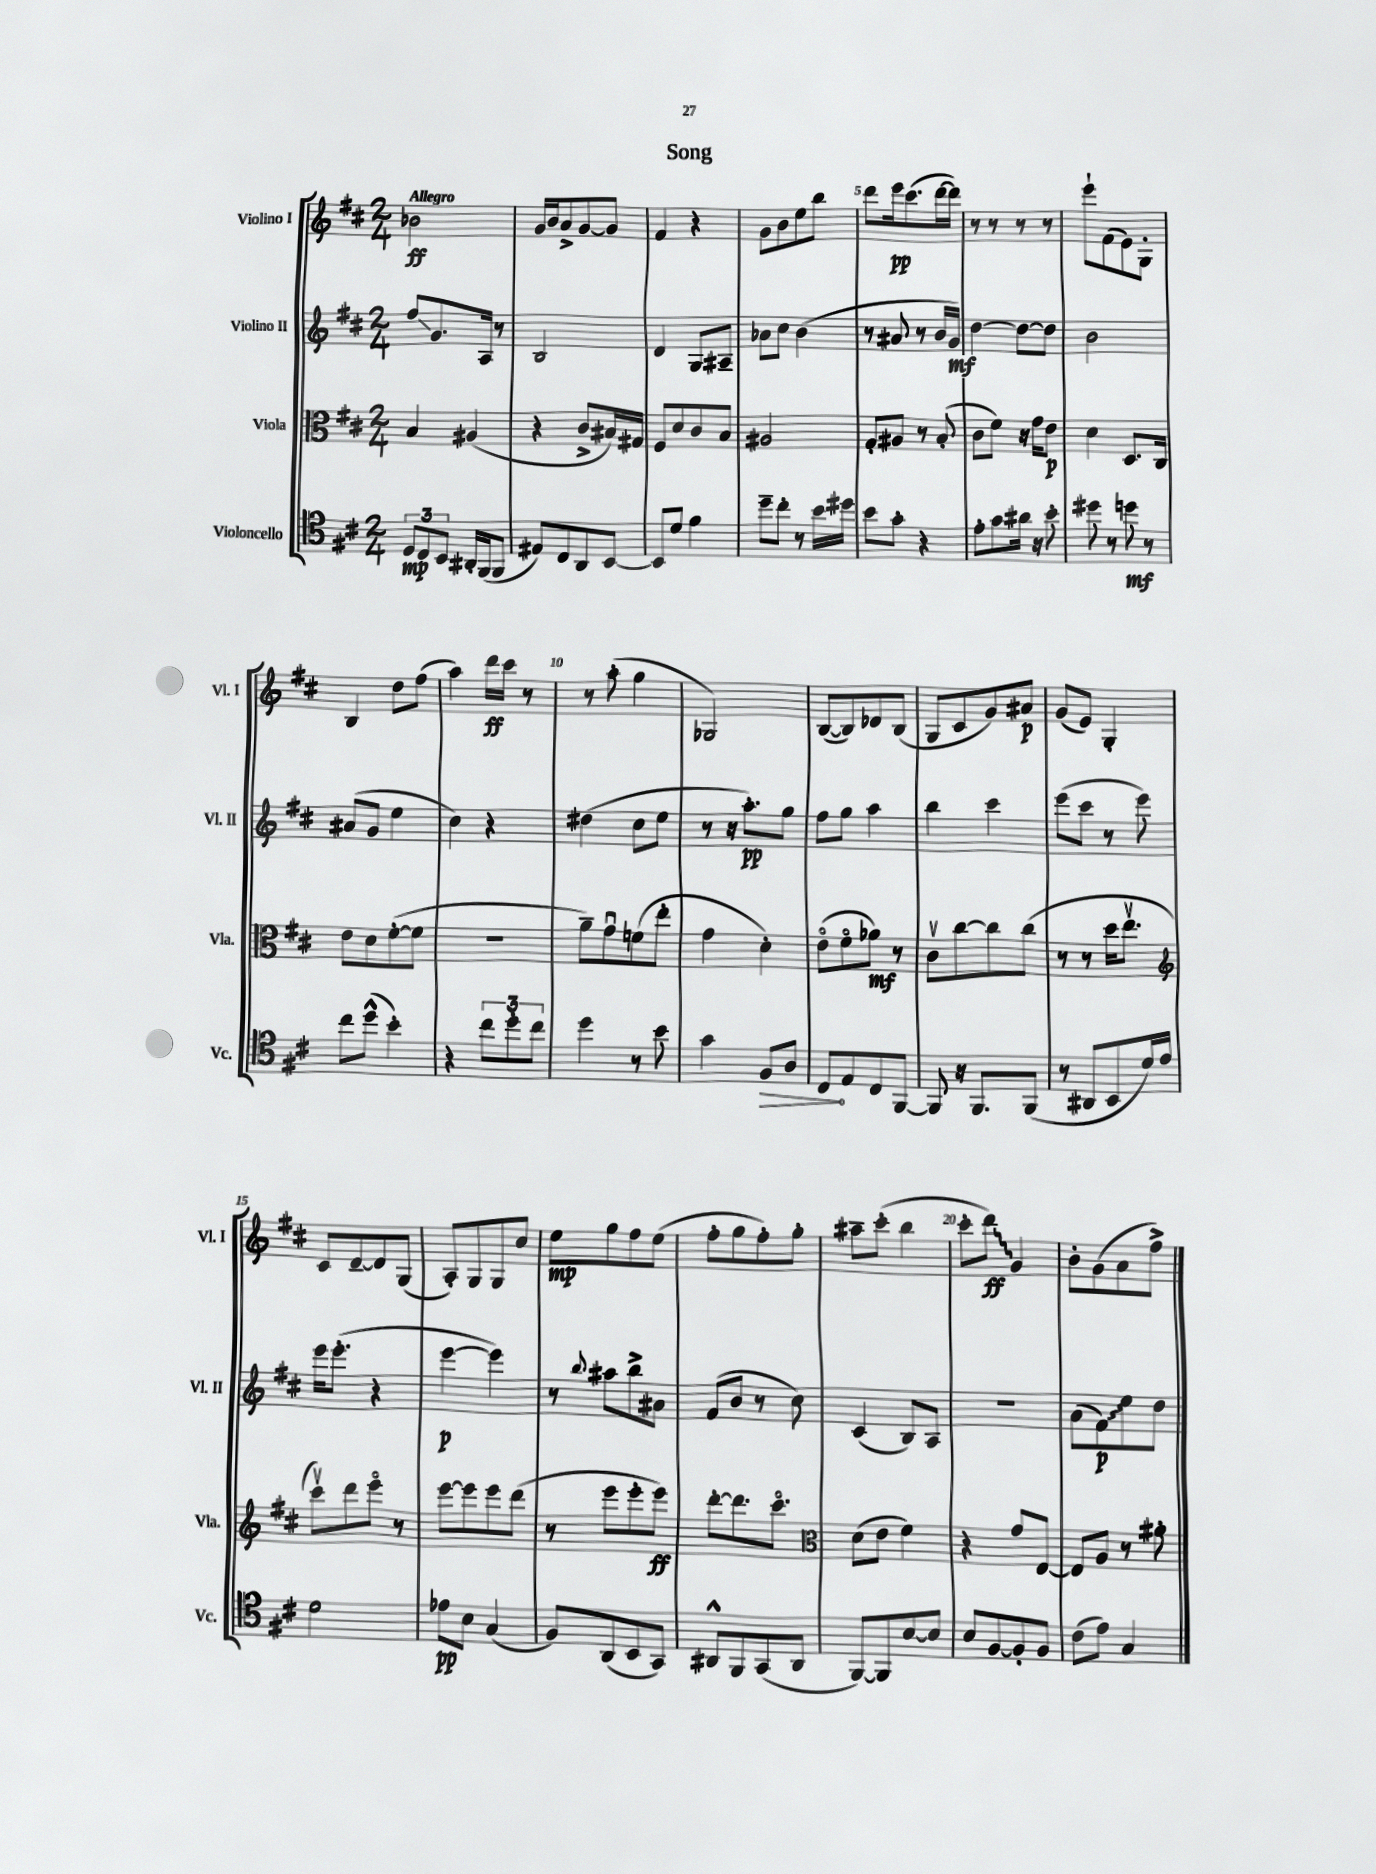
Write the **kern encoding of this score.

**kern	**kern	**kern	**kern
*staff4	*staff3	*staff2	*staff1
*clefC4	*clefC3	*clefG2	*clefG2
*k[f#c#]	*k[f#c#]	*k[f#c#]	*k[f#c#]
*M2/4	*M2/4	*M2/4	*M2/4
12D	4B	8ff#	2b-
12C#	.	.	.
.	.	8.g	.
12BB	.	.	.
16AA#'	(4A#	.	.
(16FF#	.	16A	.
8FF#	.	8r	.
=	=	=	=
8E#)	4r	2B	16g
.	.	.	16b
8C#	.	.	8a^
8AA	8c#^	.	[8g
[8BB	16B#)	.	8g]
.	16G#	.	.
=	=	=	=
8BB]	8F#	4d	4f#
8d	8d	.	.
4f#	8c#	8G	4r
.	8B	8A#~	.
=	=	=	=
8dd~	2A#	8a-	8g
8cc#'	.	8cc#	8b
8r	.	(4b	8ee
16b	.	.	8bb
16dd#	.	.	.
=	=	=	=
8b	8G'	8r	8ddd
8g'	8A#	8a#	16eee
.	.	.	(8.ccc#
4r	8r	8r	.
.	(8B'	16b	[16ddd
.	.	16g)	16ddd])
=	=	=	=
8e'	8c#	[4dd	8r
8g	8f#)	.	8r
16a#	16r	8dd_	8r
16r	16g	.	.
8b'	8e	8dd]	8r
=	=	=	=
8dd#	4d	2b	8eee`
8r	.	.	(8f#
8dd	8.D	.	8e)
8r	.	.	8G'
.	16C#	.	.
=	=	=	=
8cc#	8e	(8a#	4B
(8dd^^	8d	8g	.
4b')	([8f#'	4ee	8dd
.	8f#]	.	(8ff#
=	=	=	=
4r	2r	4cc#)	4aa)
12cc#	.	4r	16ddd
.	.	.	16ccc#
12dd'	.	.	.
.	.	.	8r
12cc#	.	.	.
=	=	=	=
4dd	8a~)	(4dd#	8r
.	8gu	.	(8aa'
8r	(8f	8cc#	4gg
8b	8ee'	8ee	.
=	=	=	=
4g	4g	8r	2G-)
.	.	16r	.
.	.	8.aa')	.
8F#	4d')	.	.
8A	.	8gg	.
=	=	=	=
8C#	(8eo	8ff#	([8B
8E	8f#o	8gg	8B])
8C#	8a-)	4aa	8d-
[8FF#	8r	.	(8B
=	=	=	=
8FF#]	8c#v	4bb	8G
16r	[8cc#	.	8c#
8.FF#	.	.	.
.	8cc#]	4ccc#	8g)
(8FF#	(8cc#	.	8a#
=	=	=	=
8r	8r	(8eee	(8g
8AA#	8r	8ccc#	8e)
8BB	16dd	8r	4G'
.	8.eev	.	.
16d)	.	8eee)	.
16e	.	.	.
=	=	=	=
*	*clefG2	*	*
2d	8ccc#v)	16eee	8c#
.	.	(8.eee'	.
.	8ddd	.	[8d~
.	8eeeo	4r	8d]
.	8r	.	(8G
=	=	=	=
8e-	[8eee	[4eee	8A')
8B	8eee]	.	8G
(4G	8eee	4eee])	8G
.	(8ddd	.	8cc#
=	=	=	=
8F#)	8r	8r	8ee
.	.	8qqbb	.
(8AA	8eee	8aa#	8gg
8BB	8eee'	8bb^	8ff#
8GG)	8eee)	8a#	(8ee
=	=	=	=
8AA#^^	[8ddd'	(8f#	8ff#'
8FF#	8.ddd]	8b	8gg
(8GG	.	8r	8ff#')
.	8.ccc#o	.	.
8AA#	.	8cc#)	8gg'
=	=	=	=
*	*clefC3	*	*
[8FF#)	(8d	(4c#	8aa#~
8FF#]	8e	.	(8ccc#'
[8B	4f#)	8B)	4bb
8B]	.	8A	.
=	=	=	=
8B	4r	2r	8ccc#'
[8F#	.	.	8ddd)
8F#']	8g	.	4g
8F#	[8E	.	.
=	=	=	=
(8c#	8E]	(8a	8b'
8e)	8A	8f#)	(8g
4G	8r	8ee	8a
.	8a#'	8dd	8ff#^)
==	==	==	==
*-	*-	*-	*-
